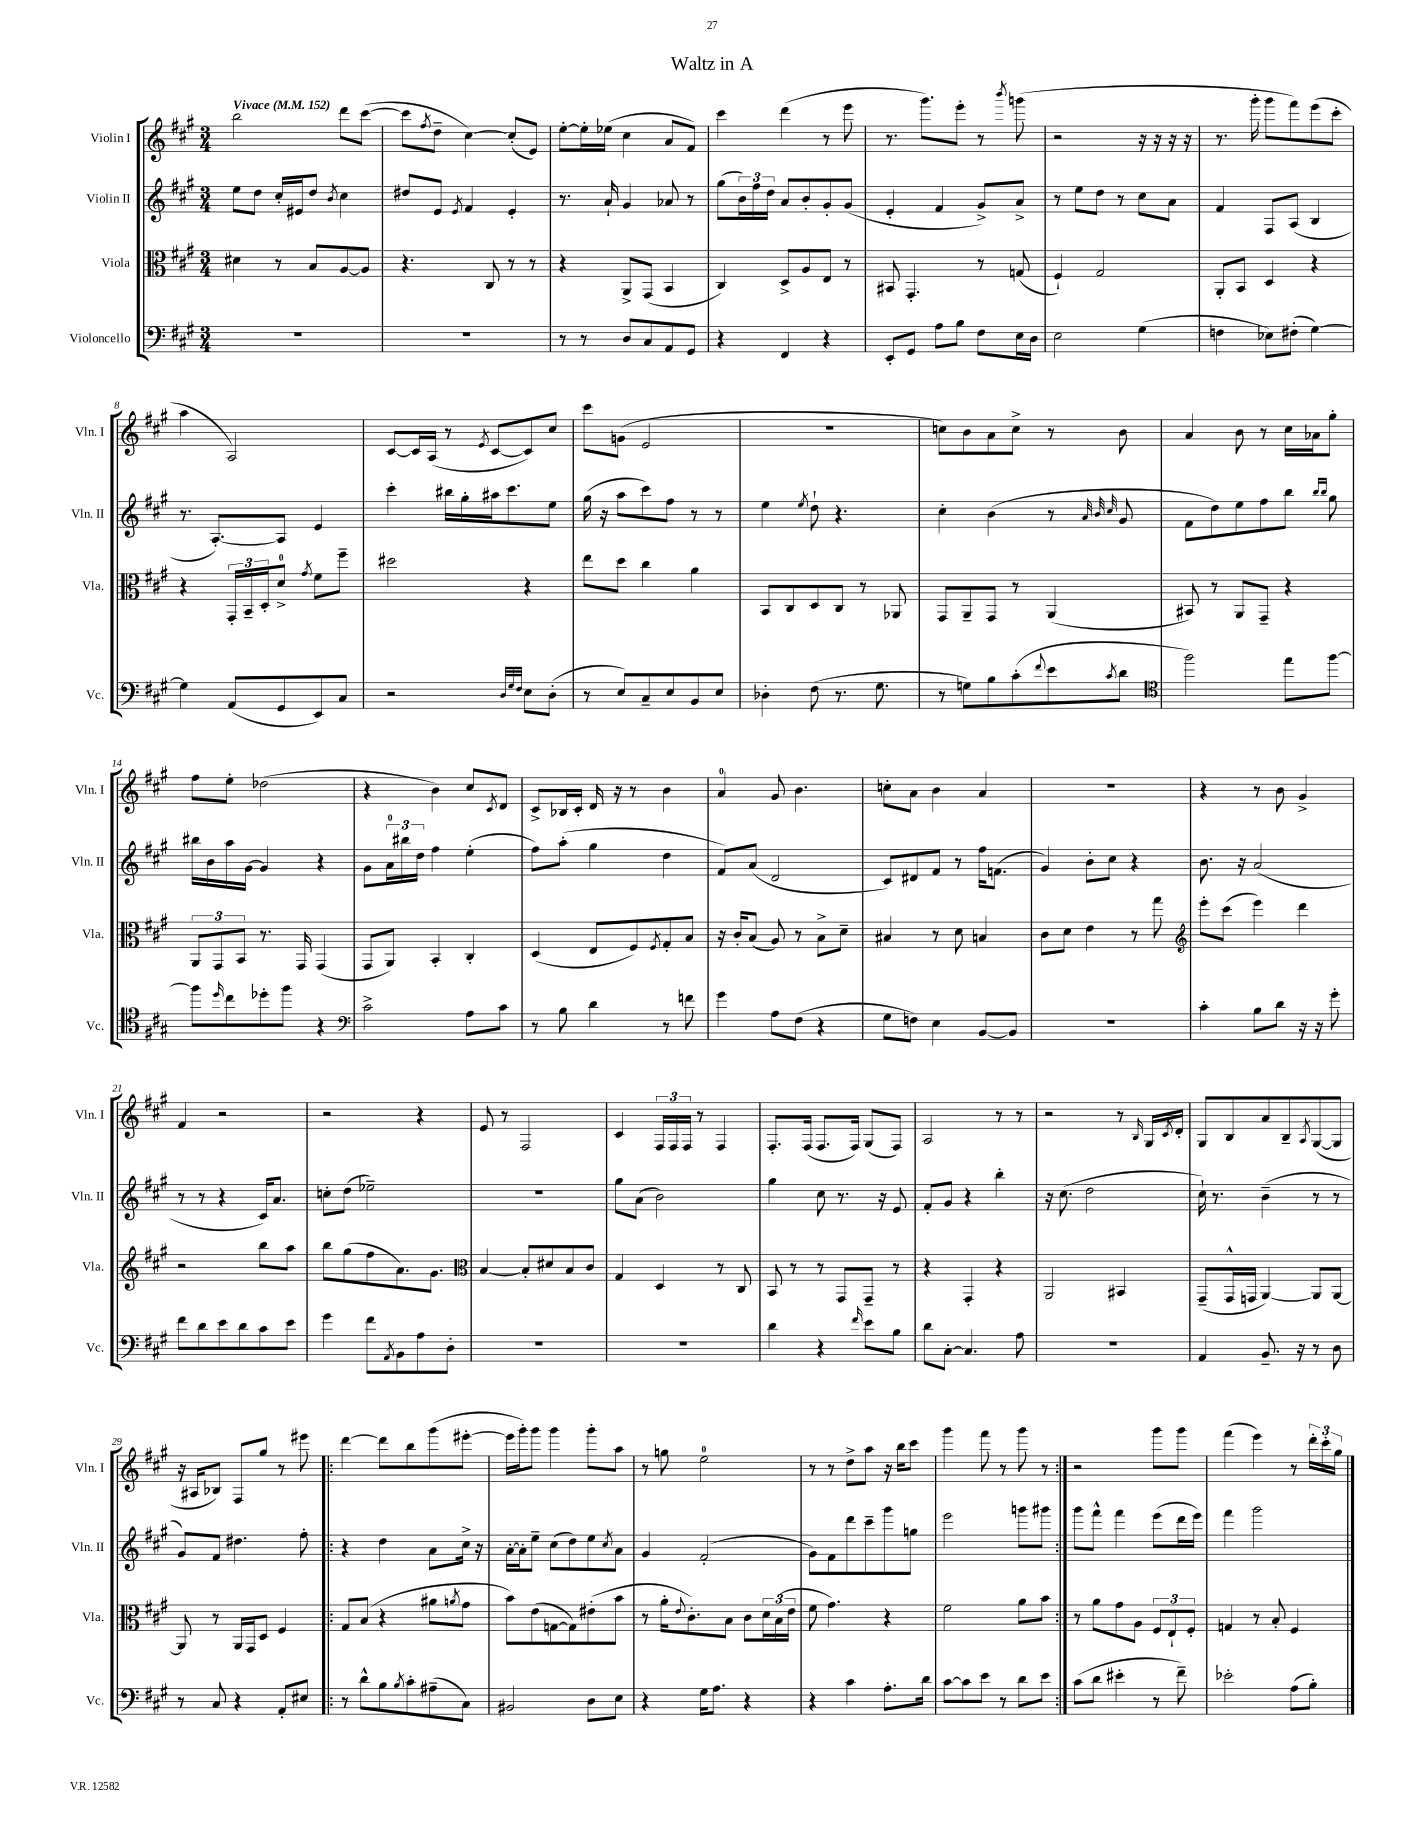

**kern	**kern	**kern	**kern
*part4	*part3	*part2	*part1
*staff4	*staff3	*staff2	*staff1
*I"Violoncello	*I"Viola	*I"Violin II	*I"Violin I
*I'Vc.	*I'Vla.	*I'Vln. II	*I'Vln. I
*clefF4	*clefC3	*clefG2	*clefG2
*k[f#c#g#]	*k[f#c#g#]	*k[f#c#g#]	*k[f#c#g#]
*M3/4	*M3/4	*M3/4	*M3/4
*MM152	*MM152	*MM152	*MM152
=1	=1	=1	=1
!	!	!	!LO:TX:a:B:t=Vivace
2.r	4d#X\	8ee\L	2bb\
.	.	8dd\J	.
.	8r	16cc#'/LL	.
.	.	16e#X/J	.
.	8B/L	8dd/J	.
.	.	8qb/	.
.	[8A/	4cc#\	8ddd\L
.	8A/J]	.	([8ccc#\J
=2	=2	=2	=2
2.r	4.r	8dd#X/L	8ccc#\L]
.	.	.	8qff#/
.	.	8e/J	8dd~\J
.	.	8qe/	.
.	.	4f#/	[4cc#\)
.	8C#/	.	.
.	8r	4e'/	(8cc#'/L]
.	8r	.	8e/J)
=3	=3	=3	=3
8r	4r	8.r	[8ee'\L
8r	.	.	16ee'\L]
.	.	16a`/	(16ee-X\JJ
8D/L	8AA^/L	4g#/	4cc#\
8C#/	(8GG#/J	.	.
8AA/	4BB/	8a-X/	8a/L
8GG#/J	.	8r	8f#/J)
=4	=4	=4	=4
4r	4C#/)	(8gg#\L	4ccc#\
.	.	24b\L)	.
.	.	24ff#\	.
.	.	24dd\JJ	.
4FF#/	8D^/L	8a/L	(4ddd\
.	8A/	8b'/	.
4r	8E/J	8g#'/	8r
.	8r	(8g#/J	8eee\
=5	=5	=5	=5
8EE'/L	8BB#X/	4e'/	8.r
8GG#/J	4.GG#'/	.	.
.	.	.	8.ggg#\L)
8A\L	.	4f#/	.
8B\J	.	.	8eee'\J
8F#\L	8r	8g#^/L)	8r
.	.	.	8qbbb/
16E\L	(8Gn/	8a^/J	(8gggn\
16D\JJ	.	.	.
=6	=6	=6	=6
2E\	4F#`/)	8r	2r
.	.	8ee\L	.
.	2G#/	8dd\J	.
.	.	8r	.
(4G#\	.	8cc#\L	16r
.	.	.	16r
.	.	8a\J	16r
.	.	.	16r
=7	=7	=7	=7
4Fn\	8AA'/L	4f#/	8.r
.	8BB/J	.	.
.	.	.	16ggg#'\
8E-X\L)	4D/	8F#/L	8ggg#\L
(8F#X'\J	.	(8A/J	8fff#\)
[4G#\)	4r	4B/	(8eee\
.	.	.	8ccc#'\J
!!LO:LB:g=z
=8	=8	=8	=8
4G#\]	4r	8.r	4aa\
.	.	[8.A'/L)	.
(8AA/L	24GG#'/LL	.	2A/)
.	24BB~/	.	.
.	24D'/J	.	.
8GG#/	8d^/J	8A/J]	.
.	8qg#/	.	.
8EE/)	8f#\L	4e/	.
8C#/J	8ff#~\J	.	.
=9	=9	=9	=9
2r	2dd#X\	4ccc#'\	[8c#/L
.	.	.	16c#/L]
.	.	.	(16A/JJ
.	.	16bb#X\LL	8r
.	.	16gg#'\	.
.	.	.	8qe/
.	.	16aa#X\J	[8c#/L
.	.	8.ccc#\	.
32qqD/LLL	.	.	.
32qqG#/	.	.	.
32qqF#/JJJ	.	.	.
8E\L	4r	.	8c#/])
(8D'\J	.	8ee\J	8cc#/J
=10	=10	=10	=10
8r	8ee\L	(16gg#\	8ccc#\L
.	.	16r	.
8E/L)	8dd\J	8aa\L	(8gn\J
8C#~/	4cc#\	8ccc#\)	2e/
8E/	.	8ff#\J	.
8BB/	4a\	8r	.
8E/J	.	8r	.
=11	=11	=11	=11
4D-X'\	8BB/L	4ee\	2.r
.	8C#/	.	.
.	.	8qee/	.
(8F#\	8D/	8dd`\	.
8.r	8C#/J	4.r	.
.	8r	.	.
8.G#\	.	.	.
.	8AA-X/	.	.
=12	=12	=12	=12
8r	8GG#/L	4cc#'\	8ccn\L)
8Gn\L)	8AA~/	.	8b\
8B\	8GG#/J	(4b\	8a\
(8c#'\	8r	.	8cc^\J
8qqf#/	.	.	.
8e\	(4AA/	8r	8r
.	.	32qqa/	.
.	.	32qqb/	.
8qc#/	.	32qqcc#/	.
8d\J	.	8g#/	8b\
=13	=13	=13	=13
*clefC4	*	*	*
2ff#\)	8BB#X/)	8f#\L	4a/
.	8r	8dd\)	.
.	8AA/L	8ee\	8b\
.	8GG#~/J	8ff#\	8r
8ee\L	4r	8bb\J	16cc#\LL
.	.	.	16a-X\J
.	.	16qqbb/LL	.
.	.	16qqbb/JJ	.
[8ff#\J	.	8gg#\	8gg#'\J
!!LO:LB:g=z
=14	=14	=14	=14
8ff#\L]	12AA/L	16bb#X\LL	8ff#\L
.	.	16b\	.
.	12GG#/	.	.
16qqdd/	.	.	.
8cc#\	.	16aa\	8ee'\J
.	12BB/J	.	.
.	.	[16g#\JJ	.
8dd-X'\	8.r	4g#/]	(2dd-X\
8ff#\J	.	.	.
.	16GG#/	.	.
4r	(4GG#/	4r	.
=15	=15	=15	=15
*clefF4	*	*	*
2c#^\	8GG#/L	8g#\L	4r
.	8AA/J)	24a\L	.
.	.	24bb#X\	.
.	.	24dd\JJ	.
.	4BB'/	4ff#\	4b\)
8A\L	4C#'/	(4ee'\	8cc#/L
.	.	.	8qc#/
8c#\J	.	.	8d/J
=16	=16	=16	=16
8r	(4D/	8ff#\L)	8c#^/L
8B\	.	(8aa'\J	16B-X/L
.	.	.	16c#'/JJ
4d\	8E/L	4gg#\	16d/
.	.	.	16r
.	8F#/)	.	8r
.	8qF#/	.	.
8r	8G#'/	4dd\	4b\
8fn\	8B/J	.	.
=17	=17	=17	=17
4g#\	16r	8f#/L)	4a/
.	16c#'/KL	.	.
.	(8B/J	(8a/J	.
8A\L	8A/)	2d/	8g#/
(8F#\J	8r	.	4.b\
4r	8B^\L	.	.
.	8d~\J	.	.
=18	=18	=18	=18
8G#\L	4B#X/	8c#/L)	8ccn'\L
8Fn\J)	.	8d#X/	8a\J
4E\	8r	8f#/J	4b\
.	8d\	8r	.
[8BB/L	4Bn/	16ff#\KL	4a/
.	.	(8.fn\J	.
8BB/J]	.	.	.
=19	=19	=19	=19
2.r	8c#\L	4g#/)	2.r
.	8d\J	.	.
.	4e\	8b'\L	.
.	.	8cc#\J	.
.	8r	4r	.
.	8gg#\	.	.
=20	=20	=20	=20
*	*clefG2	*	*
4c#'\	8eee'\L	8.b\	4r
.	(8ccc#\J	.	.
.	.	16r	.
8B\L	4eee\)	(2a/	8r
8d\J	.	.	8b\
16r	4ddd\	.	4g#^/
16r	.	.	.
8g#'\	.	.	.
!!LO:LB:g=z
=21	=21	=21	=21
8f#\L	2r	8r	4f#/
8d\	.	8r	.
8e\	.	4r	2r
8d\	.	.	.
8c#\	8bb\L	16c#/KL)	.
.	.	8.a/J	.
8e\J	8aa\J	.	.
=22	=22	=22	=22
4g#\	8bb\L	8ccn'\L	2r
.	(8gg#\	(8dd\J	.
8f#\L	8ff#\	2ee-X~\)	.
8qAA/	.	.	.
8BB\	8.a\)	.	.
8A\	.	.	4r
.	8.g#\J	.	.
8D'\J	.	.	.
=23	=23	=23	=23
*	*clefC3	*	*
2.r	[4B/	2.r	8e/
.	.	.	8r
.	8B'/L]	.	2F#/
.	8d#X/	.	.
.	8B/	.	.
.	8c#/J	.	.
=24	=24	=24	=24
2.r	4G#/	8gg#\L	4c#/
.	.	(8a\J	.
.	4D/	2b\)	24F#/LL
.	.	.	24F#/
.	.	.	24F#/JJ
.	.	.	8r
.	8r	.	4F#/
.	8C#/	.	.
=25	=25	=25	=25
4d\	8BB/	4gg#\	8.F#'/L
.	8r	.	.
.	.	.	(16F#/Jk
4r	8r	8cc#\	8.F#/L
.	8GG#/L	8.r	.
.	.	.	16F#/Jk)
16qqf#/	.	.	.
8e\L	8GG#~/J	.	(8G#/L
.	.	16r	.
8B\J	8r	8e/	8F#/J)
=26	=26	=26	=26
8d\L	4r	8f#'/L	2A/
[8C#'\J	.	8g#/J	.
4.C#/]	4GG#'/	4r	.
.	4r	4bb'\	8r
8A\	.	.	8r
=27	=27	=27	=27
2.r	2AA/	16r	2r
.	.	(8.cc#\	.
.	.	2dd\	.
.	4BB#X/	.	8r
.	.	.	16qqB/
.	.	.	16G#/LL
.	.	.	8qc#/
.	.	.	16d'/JJ
=28	=28	=28	=28
4AA/	(8GG#~/L	16cc#`\)	8G#/L
.	.	8.r	.
.	16GG#^^/L	.	8B/
.	16GGn/JJ	.	.
8.BB~/	[4AA/)	(4b~\	8a/
.	.	.	8B~/
16r	.	.	.
.	.	.	8qA/
8r	8AA/L]	8r	([8G#/
8D\	[8AA/J	8r	8G#/J]
!!LO:LB:g=z
=29	=29	=29	=29
8r	8AA/]	8g#/L)	16r
.	.	.	16A#X/KL
8C#/	8r	8f#/J	8B-X/J)
4r	16AA/LL	4.dd#X\	8F#/L
.	16GG#/J	.	.
.	8D/J	.	8gg#/J
8AA'/L	4F#/	.	8r
8E#X/J	.	8ff#'\	8eee#X\
=30!|:	=30!|:	=30!|:	=30!|:
8r	8G#/L	4r	[4ddd\
8d^^\L	(8B/J	.	.
8B\	4r	4dd\	8ddd\L]
8qB/	.	.	.
8c#'\	.	.	8bb\
(8A#X~\	8a#X\L	8a\L	(8ggg#\
.	8qan/	.	.
8C#\J)	8g#\J	16cc#^\Jk	[8eee#X'\J
.	.	16r	.
=31	=31	=31	=31
2BB#X/	8b\L)	[16a'\LL	16eee#\LL]
.	.	16a'\J]	16ggg#'\J)
.	(8e\	8ee~\J	8ggg#\J
.	[8Gn\	(8cc#\L	4ggg#\
.	8G\])	8dd\)	.
8D\L	(8e#X'\	8ee\	8ggg#'\L
.	.	8qcc#/	.
8E\J	8b\J	8a\J	8aa\J
=32	=32	=32	=32
4r	8r	4g#/	8r
.	16a'\KL	.	8ggn\
.	8qqe/	.	.
.	8.c#'\)	.	.
16G#\KL	.	(2f#'/	2ee\
8.A\J	.	.	.
.	8B\J	.	.
4r	8c#\L	.	.
.	24d\L	.	.
.	(24B\	.	.
.	24e\JJ	.	.
=33	=33	=33	=33
4r	8f#\	8g#\L)	8r
.	4.g#\)	8f#\	8r
4c#\	.	8ddd\	8dd^\L
.	.	8ccc#~\	8aa\J
8.A'\L	4r	8ggg#\	16r
.	.	.	16bb\KL
.	.	8ggn\J	8ccc#\J
16d\Jk	.	.	.
=34	=34	=34	=34
[8c#\L	2f#\	2eee\	4ggg#\
8c#\]	.	.	.
8e\J	.	.	8fff#\
8r	.	.	8r
8d\L	8a\L	8gggn\L	8ggg#\
8e\J	8b\J	8ggg#X\J	8r
=35:|!	=35:|!	=35:|!	=35:|!
(8c#\L	8r	8ggg#\L	2r
8d\J	8a\L	8fff#^^\J	.
4e#X'\	8g#\	4fff#\	.
.	8A\J	.	.
8r	12F#/L	(8eee\L	8ggg#\L
.	12E`/	.	.
8f#~\)	.	16ddd\L	8ggg#\J
.	12F#'/J	.	.
.	.	16eee\JJ)	.
=36	=36	=36	=36
2e-X'\	4Gn/	4fff#\	(4fff#\
.	8r	2ggg#\	4eee\)
.	8B'/	.	.
(8A\L	4F#/	.	8r
8B'\J)	.	.	24ddd'\LL
.	.	.	24ccc#'\
.	.	.	24gg#\JJ
==	==	==	==
*-	*-	*-	*-
